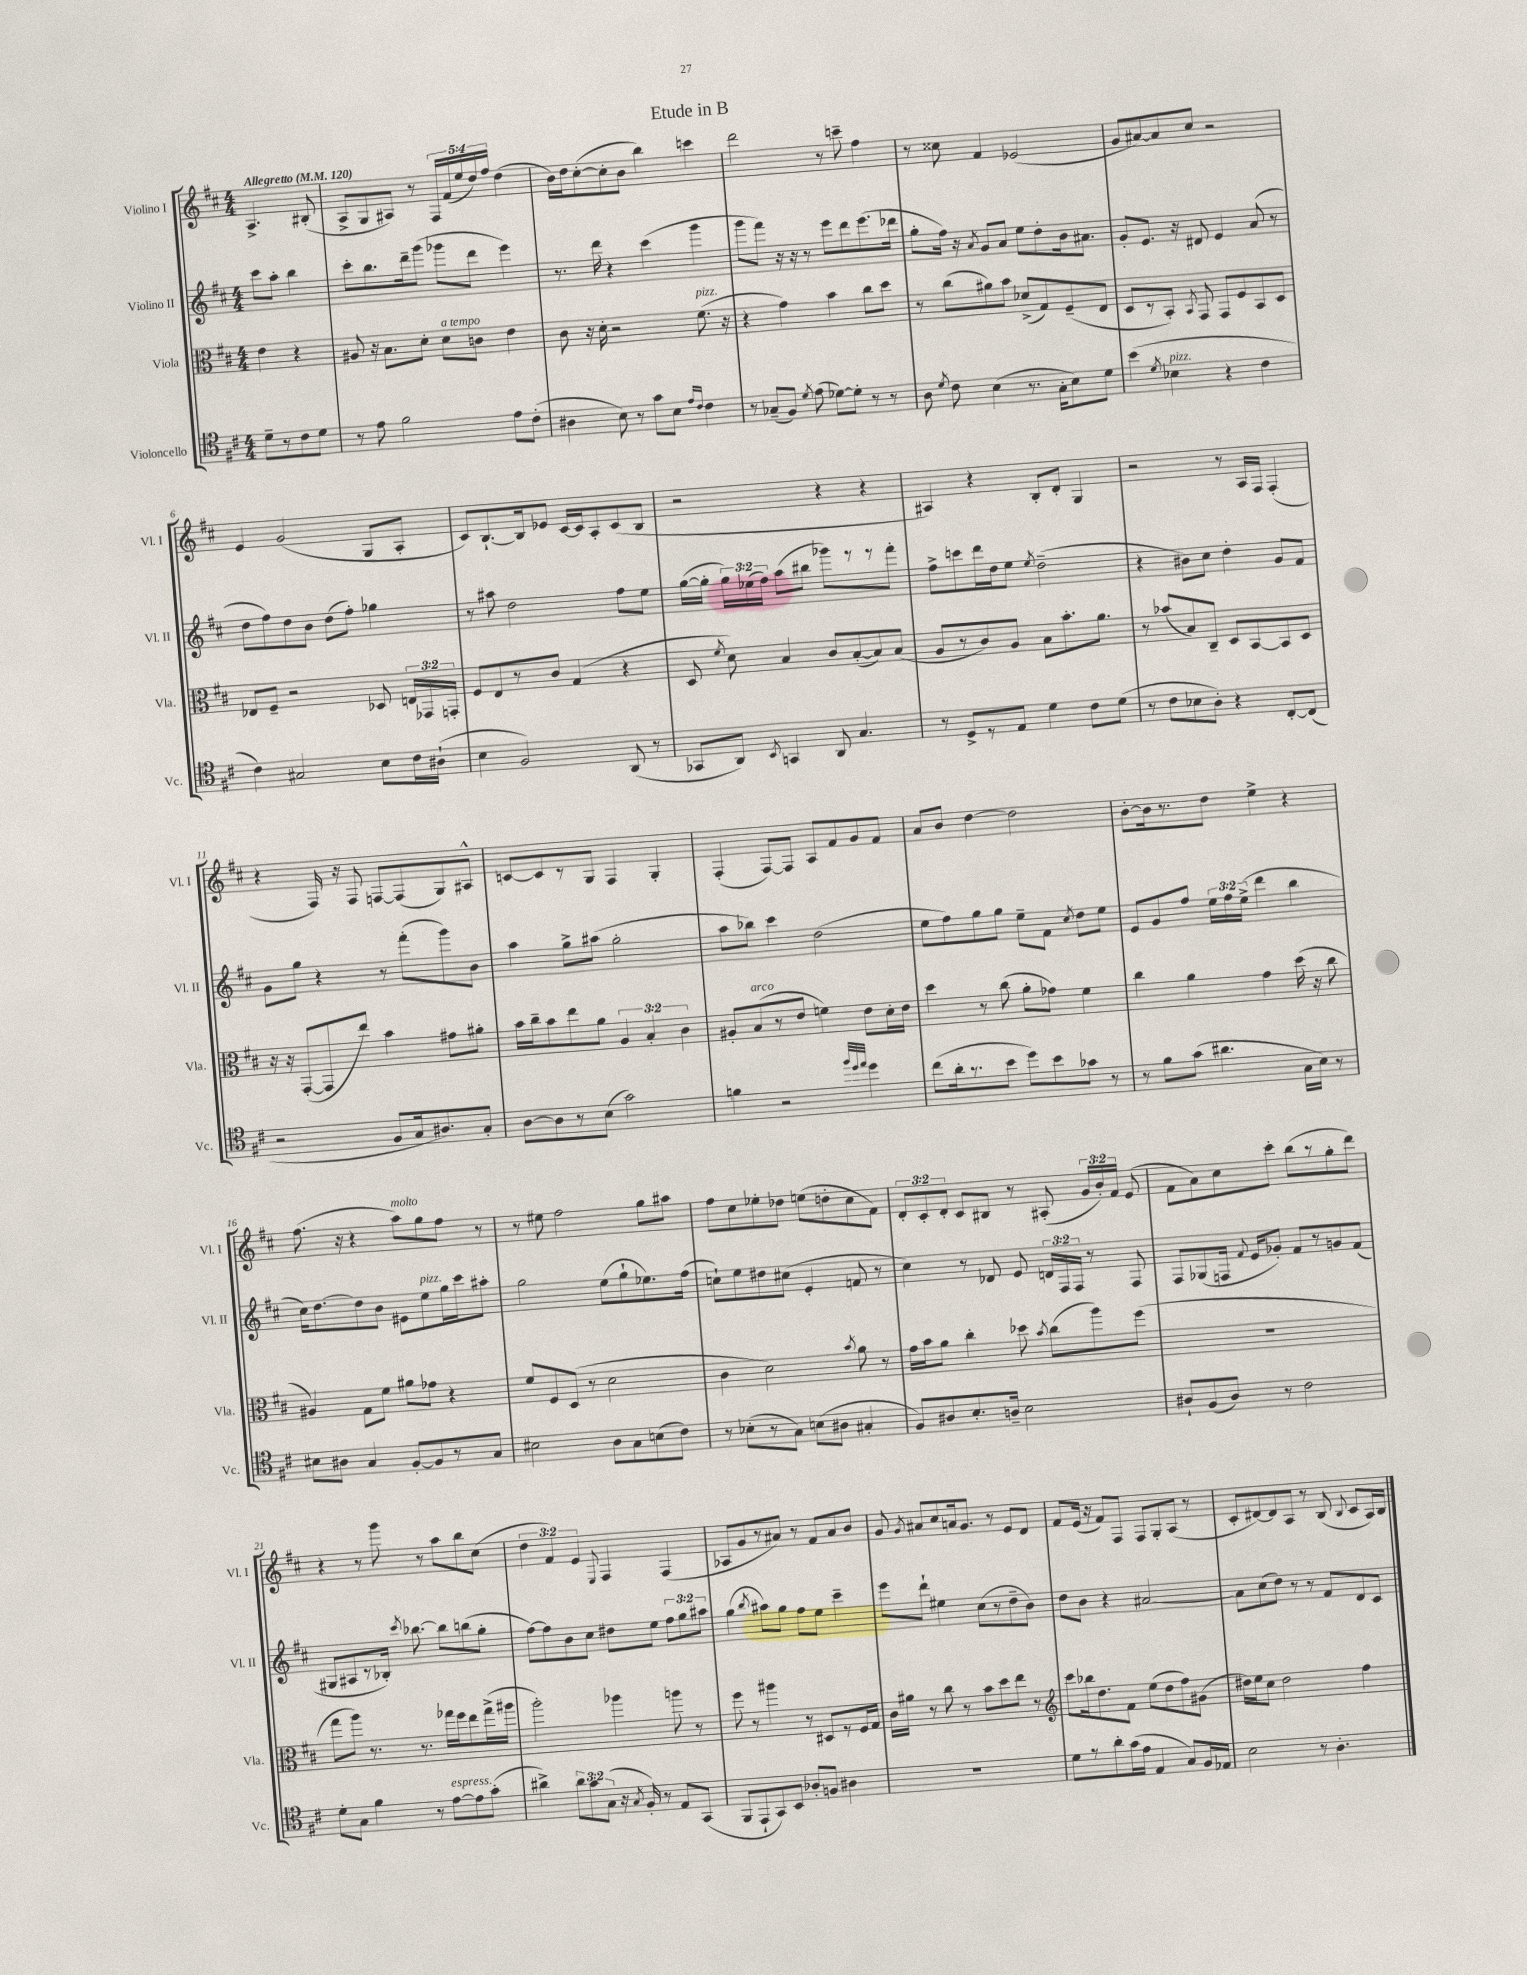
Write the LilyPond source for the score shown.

\header { title = "Etude in B" }
<<
\new StaffGroup <<
\new Staff = "s0" \with { instrumentName = "Violino I" shortInstrumentName = "Vl. I" } {
    \clef treble \key d \major \numericTimeSignature \time 4/4 \override Staff.TupletNumber.text = #tuplet-number::calc-fraction-text \partial 2 \tempo "Allegretto" 4 = 120
    \autoBeamOff a4.-> bis8-.( |
    a8[-> g8 ais8]) r8 \tuplet 5/4 { fis16[ fis'16( e''16 d''16) fis''16] } d''4( |
    b'16[) d''16 cis''8~-.( cis''8-. b'8] b''4) c'''4 |
    d'''2 r8 c'''8-- fis''4 |
    r8 cisis''8 fis'4 ees'2( |
    g'8[ ais'8~) ais'8 cis''8] r2 |
    e'4 g'2( g8[ a8]-. |
    cis'8[) b8.~-! b16 ees'8] cis'16[~ cis'16 a8-. cis'8( b8] |
    r2 r4 r4 |
    ais4) r4 b8[-. d'8]-. g4 |
    r2 r8 a16[ fis16] fis4-.( |
    r4 fis16) r16 fis8 f8[~ f8( g8) ais8]-^ |
    c'8[~ c'8 r8 g8] fis4 g4-. |
    fis4-.( fis8[~) fis8] a8[ fis'8 g'8 fis'8] |
    a'8[ b'8] d''4~ d''2 |
    b'8[~-. b'16 r8. d''8] e''4-> r4 |
    fis''8.( r16 r4 a''8[^\markup { \italic "molto" }) g''8 fis''8] r8 |
    r8 eis''8 fis''2 g''8[ ais''8] |
    fis''8[ cis''8 ees''8-. des''8] e''8[( d''8-. cis''8 fis'8]) |
    \tuplet 3/2 { d'8[-. cis'8-. d'8]-. } cis'8[ bis8] r8 ais8-.( \tuplet 3/2 { g'16[ b'16-.) fis'16] } e'8( |
    fis'8[ a'8) cis''8 cis'''8]-. b''8[( r8 g''8-. d'''8]) |
    r4 r8 g'''8 r8 a''8[ b''8 cis''8]( |
    \tuplet 3/2 { d''4 fis'4) e'4 } \appoggiatura { e8 } fis4 fis4( |
    aes8[ g'8 r8 ais'8]) r8 fis'8[ ais'8 b'8] |
    g'8 \acciaccatura { g'8 } ais'8[ cis''8 a'16 g'8.] r8 e'8[ d'8] |
    fis'8[ e'16]( r16 fis'8[) fis8] fis8[ g8-. a8]( r8 |
    cis'8[-. dis'8~) dis'8 a8] r8 b8( \appoggiatura { b8 } cis'8[ a16) b16] \bar "|." |
}
\new Staff = "s1" \with { instrumentName = "Violino II" shortInstrumentName = "Vl. II" } {
    \clef treble \key d \major \numericTimeSignature \time 4/4 \override Staff.TupletNumber.text = #tuplet-number::calc-fraction-text \partial 2
    \autoBeamOff cis'''8[ a''8]-. b''4 |
    cis'''8[-. b''8. d'''16-- g'''8]( ges'''8[ d'''8] e'''4) |
    r8. d'''16 r4 cis'''4( g'''4 |
    g'''8[ fis'''8]) r16 r16 r8 e'''8[ d'''8 e'''8.( des'''16] |
    g''8[-. fis''16]) r16 \acciaccatura { a'8 } g'8[ a'8] e''8[ d''8-. b'16 ais'8.] |
    g'8[-. e'8.] r16 dis'8 e'4 a'8( r8 |
    d''8[ fis''8) d''8 b'8] d''8[( fis''8]-.) ges''4 |
    r8 ais''8 d''2 fis''8[ e''8] |
    g''16[~( g''16]-. \tuplet 3/2 { g''16[) ees''16( fis''16]) } a''8[( bis''8] ges'''8[) r8 r8 fis'''8]-. |
    fis''8[-> c'''8 d'''16 d''16 e''8] \acciaccatura { e''8 } d''2--( |
    r4 bis'8[) cis''8] d''4-. g'8[ fis'8] |
    g'8[ g''8] r4 r8 fis'''8[-.( g'''8) b'8] |
    a''4 g''8[-> ais''8]( g''2-. |
    a''8[ bes''8]) cis'''4 d''2( |
    e''8[ fis''8) g''8 g''8] e''8[-- fis'8] \acciaccatura { cis''8 } d''8[ e''8] |
    e'8[ g'8 fis''8] \tuplet 3/2 { e''16[ fis''16 e''16]->( } d'''4 b''4 |
    cis''16[) d''8.~ d''8 b'8] eis'8[ e''8^\markup { \italic "pizz." } g''16 cis'''16 ais''8]-. |
    g''2 e''8[( g''8-! ees''8.) fis''16]( |
    c''8[-!) e''8 dis''8 cis''8]( e'4-. f'8 r8 |
    cis''4) r8 des'8 e'8 \tuplet 3/2 { d'16[ fis16 fis16] } r8 fis8 |
    fis8[ ges8( f16] \appoggiatura { fis'8 } e'16[ ges'8]-.) fis'8[ r8 g'8 fis'8]( |
    gis8[ ais8 r8 bes16]-.) \acciaccatura { cis'''8 } bes''8.~ bes''8[ b''8( g''8]-. |
    fis''8[~) fis''8 b'8 cis''8] dis''8[ e''8] \tuplet 3/2 { fis''8[ g''8 ais''8] } |
    g''4( \acciaccatura { b''8 } ais''8[) g''8] fis''8[ e''8] cis'''4-- |
    e'''8[ d'''8]-! eis''4 cis''8[( r8 d''8-- b'8]) |
    d''8[ b'8] r4 ais'2~ |
    ais'8[ cis''8( d''8]) r8 r8 fis'8[ d'8 cis'8] \bar "|." |
}
\new Staff = "s2" \with { instrumentName = "Viola" shortInstrumentName = "Vla." } {
    \clef alto \key d \major \numericTimeSignature \time 4/4 \override Staff.TupletNumber.text = #tuplet-number::calc-fraction-text \partial 2
    \autoBeamOff e'4 r4 |
    ais8 r16 b8.[ d'8]-. d'8[^\markup { \italic "a tempo" } c'8] e'4 |
    cis'8 r16 d'16-. r2 fis'8.^\markup { \italic "pizz." }( r16 |
    r4 g'4) b'4 cis''8[ d''8] |
    r8 cis''8[( ais'8) b'8] des'8[->( g8) fis8--( e8] |
    d8[ r8 b,8]-.) \acciaccatura { b,8 } g,8 g,8[ fis8 b,8 d8] |
    ees8[ fis8]-- r2 des8 \tuplet 3/2 { e16[ ges,16 g,16]-. } |
    fis8[ e8 r8 cis'8] g4( r4 |
    d8 \acciaccatura { fis'8 } d'8) b4 cis'8[ b8~-.( b8) b8]( |
    a8[ r8 cis'8) a8] b8[ b'8.-. a'8.] |
    r8 bes'8[( b8) cis8]-- d8[ b,8~ b,8 d8] |
    r16 r16 g,8[~-.( g,8 e''8]) b'4 gis'8[ ais'8]-. |
    b'16[ cis''16-- b'8 e''8 a'8] \tuplet 3/2 { a4 b4-. cis'4 } |
    ais8[-. b8^\markup { \italic "arco" }( r8 e'8] f'4) e'8[ d'16-. e'16] |
    d''4 r8 cis''8( a'8[-. ges'8]) fis'4 |
    cis''4 a'4 g'4 d''16( r16 cis''8 |
    ais4) g8[ fis'8] ais'8[ ges'8] r4 |
    fis'8[ fis8 d8]( r8 d'2 |
    cis'4 d'2) \acciaccatura { b'8 } a'8 r8 |
    g'16[ b'16 a'8] cis''4-. des''8 \acciaccatura { b'8 } cis''8[( a''8) fis''8]( |
    R1 |
    g''8[ a''8]) r8. r8. ges''16[ fis''16 e''8 ges''16->( ais''16] |
    a''2-.) aes''4 a''8 r8 |
    fis''8 r8 ais''4 r8 dis8[ r8 fis16 g16] |
    cis'16[ ais'16] r8 cis''8 r8 b'8[ d''8 e''8] r8 |
    \clef treble cis'''8[ bes''16 d''8. fis'8] e''8[( d''8 fis''8) gis'8]( |
    dis''16[) e''16 cis''8] dis''2 fis''4 \bar "|." |
}
\new Staff = "s3" \with { instrumentName = "Violoncello" shortInstrumentName = "Vc." } {
    \clef tenor \key d \major \numericTimeSignature \time 4/4 \override Staff.TupletNumber.text = #tuplet-number::calc-fraction-text \partial 2
    \autoBeamOff d'8[-- r8 cis'8 d'8] |
    r8 e'8 fis'2 e'8[ cis'8]-.( |
    ais4 b8) r8 g'8[ b8] \grace { e'16[ cis'16] } cis'4 |
    r8 ges8[--( fis8]) \acciaccatura { d'8 } e'8( des'8[~) des'8]-. r8 r8 |
    a8 \acciaccatura { d'8 } cis'8 b4( r8. g16[-. b8) d'8] |
    b'4( \acciaccatura { d'8 } bes4^\markup { \italic "pizz." } r4 cis'4 |
    cis'4) gis2 b8[ cis'16 ais16]-!( |
    b4 fis2) a,8( r8 |
    ges,8[ a,8]) \acciaccatura { b,8 } g,4 a,8 g4. |
    r8 d8[-> r8 e8] d'4 cis'8[ d'8]( |
    r8 cis'8[ bes8 a8]-.) r4 cis8[~-. cis8]( |
    r2 fis8[ g16 ais8.) g8]-. |
    a8[~ a8 r8 b8]( g'2) |
    f'4 r2 \grace { fis''32[ d''32 e''32] } d''4 |
    cis''8[( a'16-. r8. b'8] d''8[) b'8 ges'8] r8 |
    r8 fis'8[ g'8]( ais'4. g16[ b16]) r8 |
    bis8[ ais8] g4 fis8[~-. fis8 r8 g8] |
    bis2 a8[ g8 b8( cis'8]) |
    r8 bes8[-.( r8 g8]) b8[( ais8] gis4-. |
    fis8[) ais8 b8.-. a16]-- b2 |
    ais8[-! fis8( ais8]) r8 cis'2 |
    d'8[-. g8] fis'4 r8 e'8[~^\markup { \italic "espress." } e'8 g'8]-.( |
    ais'4->) \tuplet 3/2 { ais'8[ g'8 g8]( } r16 \acciaccatura { g8 } fis16-.) r8 e8[ g,8]( |
    fis,8[ e,8-! g,8) b,8] aes8[-. f8] ais4 |
    R1 |
    d'8[ r8 a'8-. g'16( e'16] e4 g8[) fis16 ees16] |
    b2 r8 a4.-. \bar "|." |
}
>>
>>
